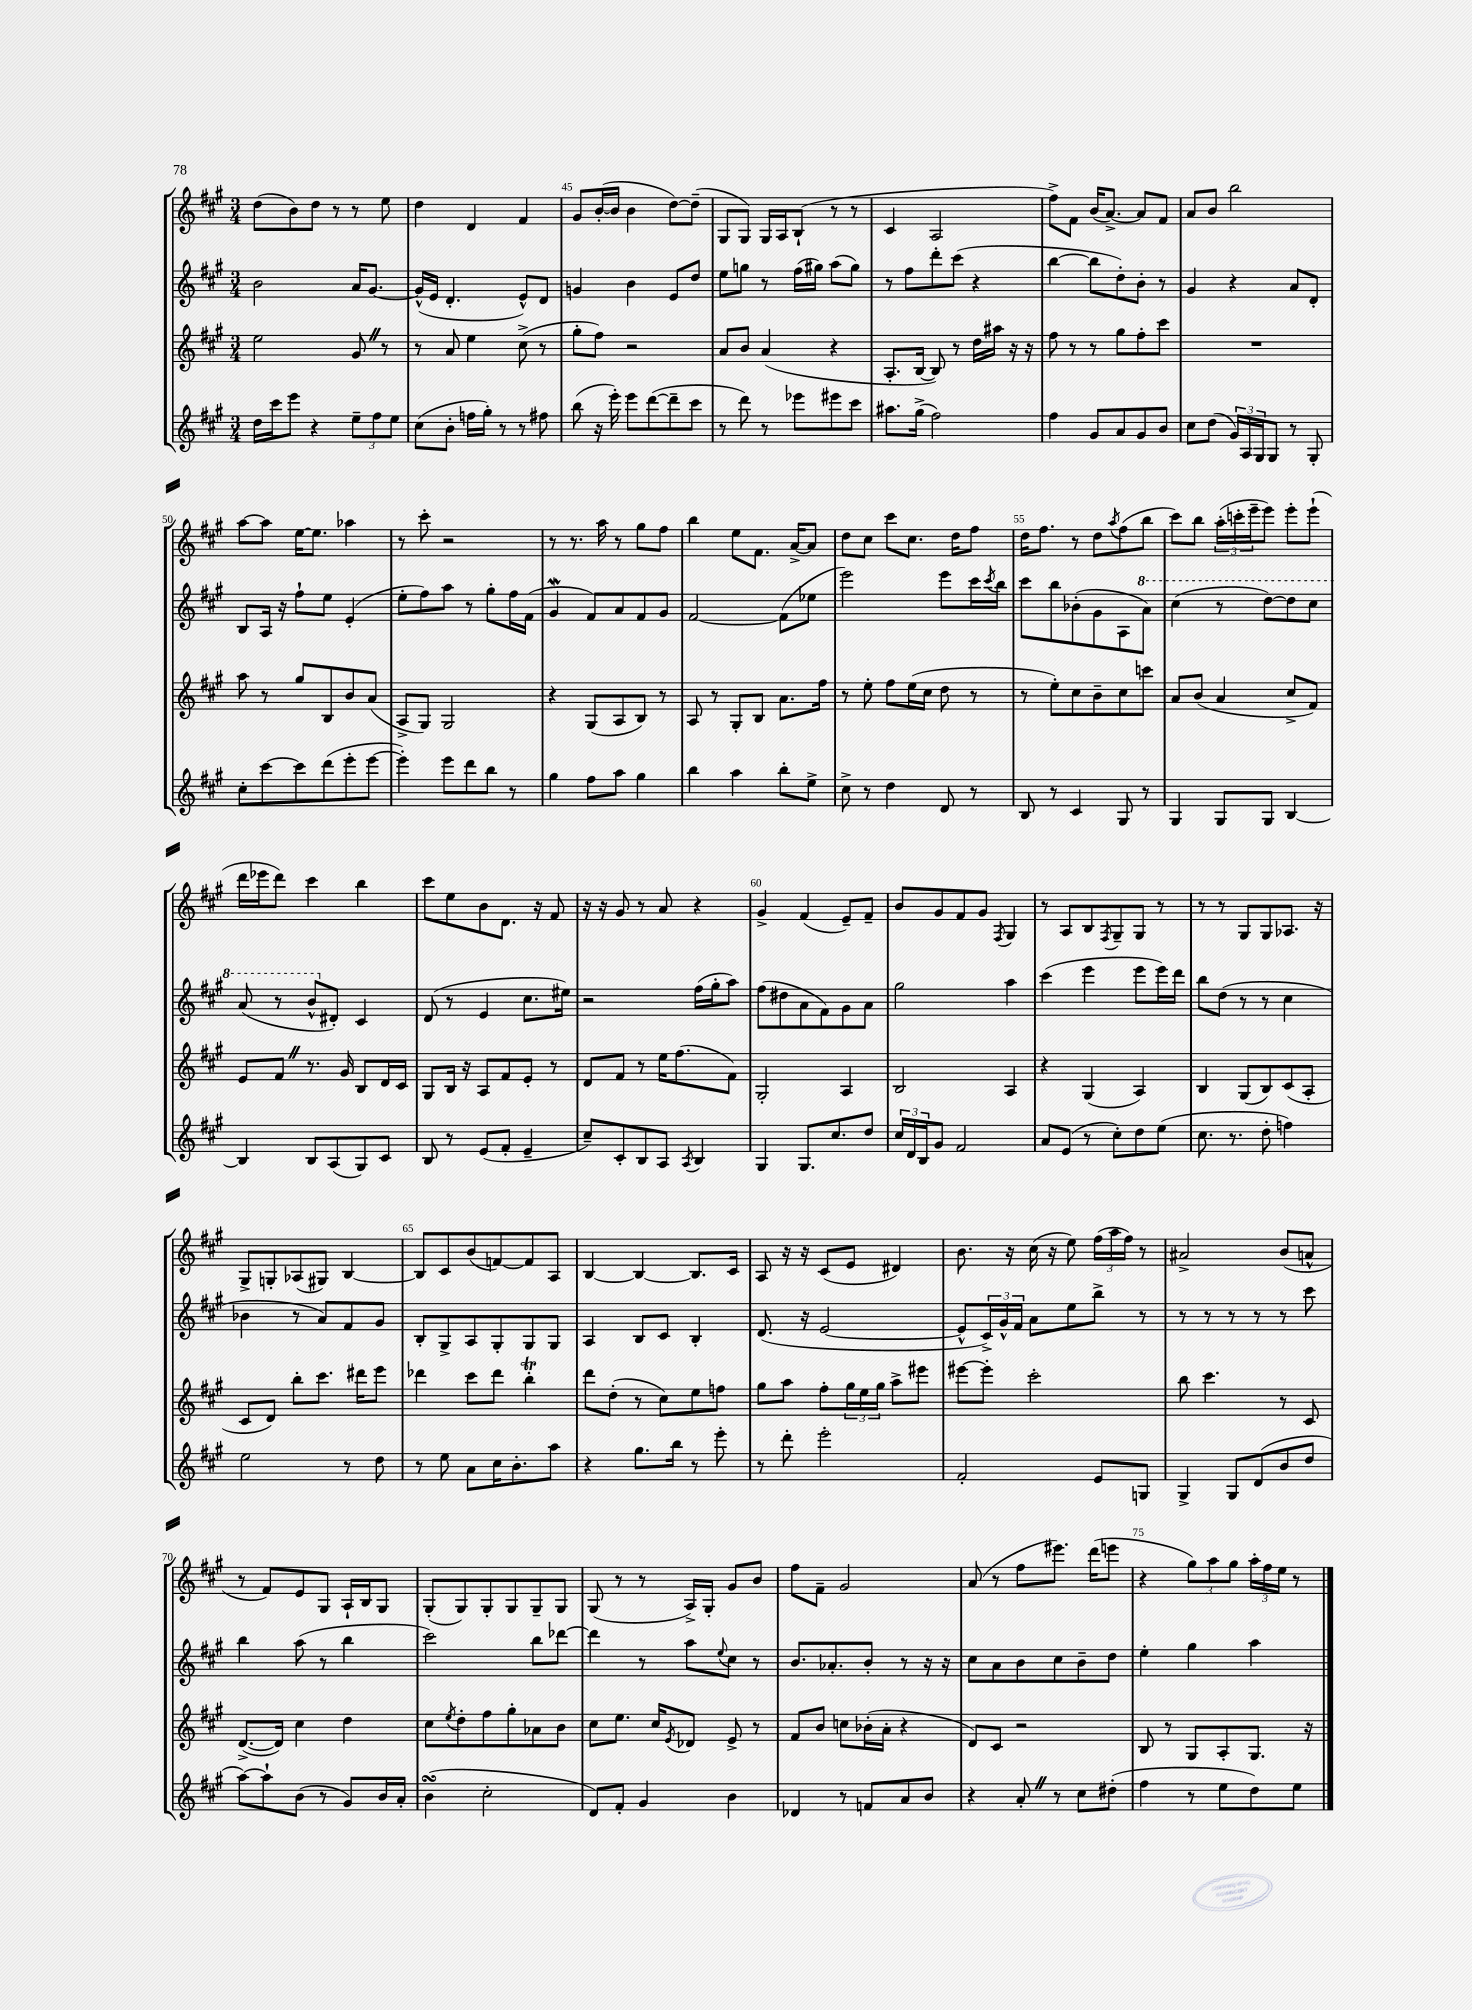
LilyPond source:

<<
\new StaffGroup <<
\new Staff = "s0" {
    \clef treble \key a \major \numericTimeSignature \time 3/4
    d''8( b'8) d''8 r8 r8 e''8 |
    d''4 d'4 fis'4 |
    gis'8 b'16~-.( b'16 b'4 d''8~) d''8--( |
    gis8 gis8) gis16 a16 b8-!( r8 r8 |
    cis'4 a2 |
    fis''8->) fis'8 b'16( a'8.~->) a'8 fis'8 |
    a'8 b'8 b''2 |
    a''8~ a''8 e''16~ e''8. aes''4 |
    r8 cis'''8-. r2 |
    r8 r8. a''16 r8 gis''8 fis''8 |
    b''4 e''8 fis'8. a'16~-> a'8 |
    d''8 cis''8 cis'''8 cis''8. d''16 fis''8 |
    d''16 fis''8. r8 d''8 \acciaccatura { a''8 } fis''8( b''8 |
    cis'''8) b''8 \tuplet 3/2 { a''16-.( c'''16-. e'''16-- } e'''8) e'''8-. e'''8-!( |
    d'''16 ees'''16 d'''8) cis'''4 b''4 |
    cis'''8 e''8 b'8 d'8. r16 fis'8 |
    r16 r16 gis'8 r8 a'8 r4 |
    gis'4-> fis'4( e'8--) fis'8-- |
    b'8 gis'8 fis'8 gis'8 \acciaccatura { fis8 } gis4 |
    r8 a8 b8 \acciaccatura { fis8 } gis8-- gis8 r8 |
    r8 r8 gis8 gis8 aes8. r16 |
    gis8-> g8-. aes8( gis8) b4~ |
    b8 cis'8 b'8( f'8~) f'8 a8 |
    b4~ b4~ b8. cis'16 |
    a8 r16 r16 cis'8( e'8 dis'4) |
    b'8. r16 cis''16( r16 e''8) \tuplet 3/2 { fis''16( a''16 fis''16) } r8 |
    ais'2-> b'8( a'8-^ |
    r8 fis'8) e'8 gis8 a16-! b16 gis8 |
    gis8-.( gis8) gis8-. gis8 gis8-- gis8 |
    gis8( r8 r8 a16->) gis16-. gis'8 b'8 |
    fis''8 fis'8-- gis'2 |
    a'8( r8 fis''8 eis'''8.) d'''16( e'''8 |
    r4 \tuplet 3/2 { gis''8) a''8 gis''8 } \tuplet 3/2 { a''16-. fis''16 e''16 } r8 \bar "|." |
}
\new Staff = "s1" {
    \clef treble \key a \major \numericTimeSignature \time 3/4
    b'2 a'16 gis'8.~ |
    gis'16-^( e'16 d'4.-. e'8-^) d'8 |
    g'4 b'4 e'8 d''8 |
    e''8 g''8 r8 fis''16( gis''16) a''8( gis''8) |
    r8 fis''8 d'''8-. cis'''8( r4 |
    b''4~ b''8 d''8-.) b'8-. r8 |
    gis'4 r4 a'8 d'8-. |
    b8 a16 r16 fis''8-! e''8 e'4-.( |
    e''8-. fis''8) a''8 r8 gis''8-. fis''16 fis'16( |
    gis'4\mordent fis'8) a'8 fis'8 gis'8 |
    fis'2~ fis'8( ees''8 |
    e'''2) e'''8 cis'''16 \acciaccatura { cis'''8 } b''16 |
    cis'''8 b''8 bes'8-.( gis'8 a8 \ottava #1 a''8) |
    cis'''4( r8 d'''8~) d'''8 cis'''8 |
    a''8( r8 b''8-^ \ottava #0 dis'8-.) cis'4 |
    d'8( r8 e'4 cis''8. eis''16) |
    r2 fis''16( gis''16-. a''8) |
    fis''8( dis''8 a'8 fis'8) gis'8 a'8 |
    gis''2 a''4 |
    cis'''4( e'''4 e'''8 e'''16) d'''16 |
    b''8 d''8( r8 r8 cis''4 |
    bes'4 r8 a'8) fis'8 gis'8 |
    b8-. gis8-> a8 gis8-. gis8 gis8 |
    a4 b8 cis'8 b4-. |
    d'8.( r16 e'2~ |
    e'8-^ \tuplet 3/2 { cis'16->) gis'16-^ fis'16 } a'8 e''8 b''8-> r8 |
    r8 r8 r8 r8 r8 cis'''8 |
    b''4 a''8( r8 b''4 |
    cis'''2) b''8 des'''8~ |
    des'''4 r8 a''8 \appoggiatura { e''8 } cis''8 r8 |
    b'8. aes'8.-. b'8-. r8 r16 r16 |
    cis''8 a'8 b'8 cis''8 b'8-- d''8 |
    e''4-. gis''4 a''4 \bar "|." |
}
\new Staff = "s2" {
    \clef treble \key a \major \numericTimeSignature \time 3/4
    e''2 gis'8 \once \override BreathingSign.text = \markup { \musicglyph "scripts.caesura.straight" } \breathe r8 |
    r8 a'8 e''4 cis''8->( r8 |
    gis''8-. fis''8) r2 |
    a'8 b'8 a'4( r4 |
    a8.-. b16~ b8) r8 d''16 ais''16 r16 r16 |
    fis''8 r8 r8 gis''8 fis''8-. cis'''8 |
    R2. |
    a''8 r8 gis''8 b8 b'8 a'8( |
    a8-> gis8) gis2 |
    r4 gis8( a8 b8) r8 |
    a8 r8 gis8-. b8 a'8. fis''16 |
    r8 e''8-. fis''8 e''16( cis''16 d''8 r8 |
    r8 e''8-.) cis''8 b'8-- cis''8 c'''8 |
    a'8 b'8( a'4 cis''8-> fis'8) |
    e'8 fis'8 \once \override BreathingSign.text = \markup { \musicglyph "scripts.caesura.straight" } \breathe r8. gis'16 b8 d'16 cis'16 |
    gis8 b16 r16 a8 fis'8 e'8-. r8 |
    d'8 fis'8 r8 e''16 fis''8.( fis'8) |
    gis2-. a4 |
    b2 a4 |
    r4 gis4( a4) |
    b4 gis8( b8) cis'8( a8-. |
    cis'8 d'8) b''8-. cis'''8. dis'''16 e'''8 |
    des'''4 cis'''8 des'''8 b''4-.\trill |
    d'''8 d''8-.( r8 cis''8) e''8 f''8 |
    gis''8 a''8 fis''8-. \tuplet 3/2 { gis''16 e''16 gis''16 } a''8-> eis'''8 |
    eis'''8~ eis'''8-. cis'''2-. |
    b''8 cis'''4. r8 cis'8 |
    d'8.~->( d'16) cis''4 d''4 |
    cis''8 \acciaccatura { e''8 } d''8-. fis''8 gis''8-. aes'8 b'8 |
    cis''8 e''8. cis''16 \acciaccatura { e'8 } des'8 e'8-> r8 |
    fis'8 b'8 c''8 bes'16-.( a'16-. r4 |
    d'8) cis'8 r2 |
    b8 r8 gis8 a8-. gis8. r16 \bar "|." |
}
\new Staff = "s3" {
    \clef treble \key a \major \numericTimeSignature \time 3/4
    d''16 cis'''16 e'''8 r4 \tuplet 3/2 { e''8-- fis''8 e''8 } |
    cis''8( b'8-. f''16 gis''16-.) r8 r8 fis''8 |
    b''8( r16 e'''16-.) e'''8 d'''8~( d'''8-- cis'''8 |
    r8 d'''8) r8 ees'''8 eis'''8 cis'''8 |
    ais''8. gis''16->( fis''2) |
    fis''4 gis'8 a'8 gis'8 b'8 |
    cis''8 d''8( \tuplet 3/2 { gis'16) a16 gis16 } gis8 r8 gis8-. |
    cis''8-. cis'''8~ cis'''8 d'''8( e'''8-. e'''8~ |
    e'''4-.) e'''8 d'''8 b''8 r8 |
    gis''4 fis''8 a''8 gis''4 |
    b''4 a''4 b''8-. e''8-> |
    cis''8-> r8 d''4 d'8 r8 |
    b8 r8 cis'4 gis8 r8 |
    gis4 gis8 gis8 b4~ |
    b4 b8 a8( gis8) cis'8 |
    b8 r8 e'8( fis'8-. e'4-- |
    cis''8--) cis'8-. b8 a8 \acciaccatura { a8 } b4 |
    gis4 gis8. cis''8. d''8 |
    \tuplet 3/2 { cis''16 d'16 b16 } gis'8 fis'2 |
    a'8 e'8( r8 cis''8-.) d''8 e''8( |
    cis''8. r8. d''8-. f''4) |
    e''2 r8 d''8 |
    r8 e''8 a'8 cis''16 b'8.-. a''8 |
    r4 gis''8. b''16 r8 e'''8-. |
    r8 d'''8-. e'''2-. |
    fis'2-. e'8 g8 |
    gis4-> gis8 d'8( b'8 d''8 |
    a''8~) a''8-! b'8( r8 gis'8) b'16 a'16-. |
    b'4\turn( cis''2-. |
    d'8) fis'8-. gis'4 b'4 |
    des'4 r8 f'8 a'8 b'8 |
    r4 a'8-. \once \override BreathingSign.text = \markup { \musicglyph "scripts.caesura.straight" } \breathe r8 cis''8 dis''8-.( |
    fis''4 r8 e''8 d''8) e''8 \bar "|." |
}
>>
>>
\layout { \context { \Score currentBarNumber = #43 \override BarNumber.break-visibility = ##(#f #t #t) barNumberVisibility = #(every-nth-bar-number-visible 5) } }
